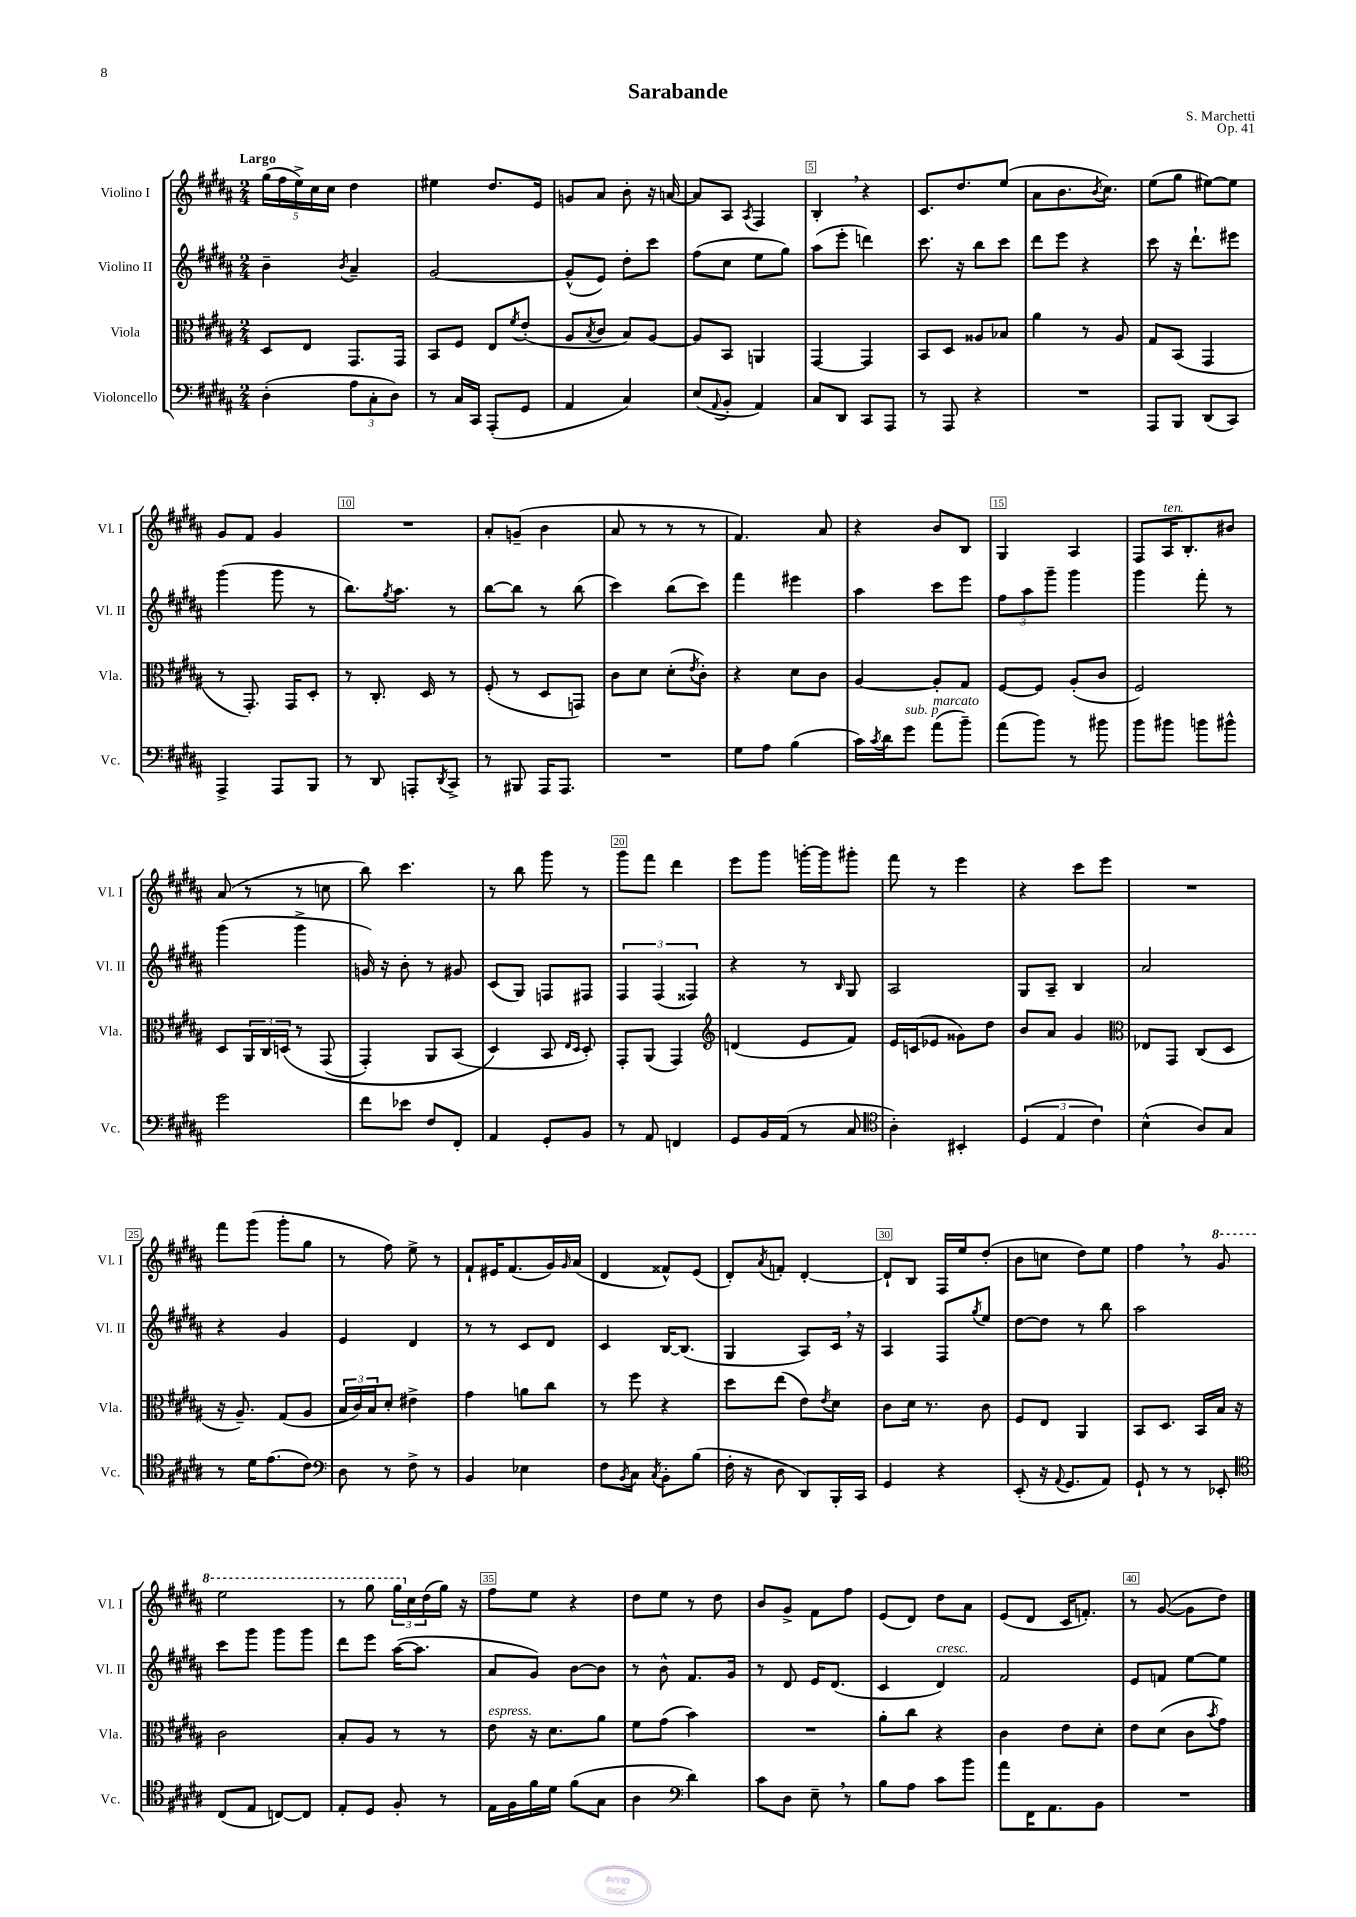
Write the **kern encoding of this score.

**kern	**kern	**kern	**kern
*part4	*part3	*part2	*part1
*staff4	*staff3	*staff2	*staff1
*I"Violoncello	*I"Viola	*I"Violino II	*I"Violino I
*I'Vc.	*I'Vla.	*I'Vl. II	*I'Vl. I
*clefF4	*clefC3	*clefG2	*clefG2
*k[f#c#g#d#a#]	*k[f#c#g#d#a#]	*k[f#c#g#d#a#]	*k[f#c#g#d#a#]
*M2/4	*M2/4	*M2/4	*M2/4
=1	=1	=1	=1
!	!	!	!LO:TX:a:B:t=Largo
(4D#'\	8D#/L	4b~\	(20gg#\LL
.	.	.	20ff#\
.	.	.	20ee^\)
.	8E/J	.	.
.	.	.	20cc#\
.	.	.	20cc#\JJ
.	.	8qb/	.
12A#\L	8.GG#/L	4a#~/	4dd#\
12C#'\	.	.	.
12D#\J)	.	.	.
.	16GG#/Jk	.	.
=2	=2	=2	=2
8r	8BB/L	[2g#/	4ee#X\
16C#/LL	8F#/J	.	.
16CC#/JJ	.	.	.
(8AAA#'/L	8E/L	.	8.dd#/L
.	8qf#/	.	.
8GG#/J	(8e'/J	.	.
.	.	.	16e/Jk
=3	=3	=3	=3
4AA#/	8A#/L	(8g#^^/L]	8gn/L
.	8qB/	.	.
.	8c#/J	8e/J)	8a#/J
4C#/)	8B/L)	8dd#'\L	8b'\
.	[8A#/J	8ccc#\J	16r
.	.	.	[16an/
=4	=4	=4	=4
(8E/L	8A#/L]	(8ff#\L	8a/L]
8qqAA#/	.	.	.
8BB'/J	8BB/J	8cc#\J	8A#/J
.	.	.	8qA#/
4AA#/)	4AAn/	8ee\L	4F#/
.	.	8gg#\J)	.
=5	=5	=5	=5
8C#/L	[4GG#/	(8aa#\L	4B',/
8DD#/J	.	8eee'\J	.
8CC#/L	4GG#/]	4dddn\)	4r
8AAA#/J	.	.	.
=6	=6	=6	=6
8r	8BB/L	8.ccc#\	8.c#/L
8AAA#/	8D#/J	.	.
.	.	16r	8.dd#/
4r	8A##X/L	8bb\L	.
.	8B-X/J	8ccc#\J	(8ee/J
=7	=7	=7	=7
2r	4a#\	8ddd#\L	8a#\L
.	.	8eee\J	8.b\
.	8r	4r	.
.	.	.	8qb/
.	.	.	8.cc#\J)
.	8A#/	.	.
=8	=8	=8	=8
8AAA#/L	8G#/L	8ccc#\	(8ee\L
8BBB/J	(8BB/J	16r	8gg#\J
.	.	8.ddd#`\L	.
(8DD#/L	4GG#/	.	[8ee#X\L)
8CC#/J)	.	8eee#X\J	8ee#\J]
!!LO:LB:g=z
=9	=9	=9	=9
4AAA#^/	8r	(4ggg#\	8g#/L
.	8.GG#'/)	.	8f#/J
8AAA#/L	.	8ggg#\	4g#/
.	16GG#/KL	.	.
8BBB/J	8D#'/J	8r	.
=10	=10	=10	=10
8r	8r	8.bb\L)	2r
8DD#/	8.C#'/	.	.
.	.	8qgg#/	.
.	.	8.aa#\J	.
8AAAn'/L	.	.	.
.	16D#/	.	.
8qDD#/	.	.	.
8CC#^/J	8r	8r	.
=11	=11	=11	=11
8r	(8F#'/	[8bb\L	8a#'/L
8BBB#X/	8r	8bb\J]	(8gn~/J
16AAA#/KL	8D#/L	8r	4b\
8.AAA#/J	.	.	.
.	8GGn/J)	(8bb\	.
=12	=12	=12	=12
2r	8c#\L	4ccc#\)	8a#/
.	8d#\J	.	8r
.	(8d#'\L	(8bb\L	8r
.	8qe/	.	.
.	8c#'\J)	8ccc#\J)	8r
=13	=13	=13	=13
8G#\L	4r	4fff#\	4.f#/)
8A#\J	.	.	.
(4B\	8d#\L	4eee#X\	.
.	8c#\J	.	8a#/
=14	=14	=14	=14
16c#\LL)	[4A#/	4aa#\	4r
8qc#/	.	.	.
16d#\J	.	.	.
!LO:TX:a:i:t=sub. p	!	!	!
8g#\J	.	.	.
!LO:TX:a:i:t=marcato	!	!	!
(8a#\L	8A#'/L]	8ccc#\L	8b/L
8b~\J)	8G#/J	8eee\J	8B/J
=15	=15	=15	=15
(8a#\L	[8F#/L	12ff#\L	4G#/
.	.	12aa#\	.
8b\J)	8F#/J]	.	.
.	.	12ggg#~\J	.
8r	(8A#'/L	4ggg#\	4A#/
8b#X\	8c#/J	.	.
=16	=16	=16	=16
8b\L	2F#/)	4ggg#\	8F#/L
!	!	!	!LO:TX:a:i:t=ten.
8b#X\J	.	.	16A#/K
.	.	.	8.B'/
8bn\L	.	8fff#'\	.
8b#X^^\J	.	8r	8b#X/J
!!LO:LB:g=z
=17	=17	=17	=17
2g#\	8D#/L	(4ggg#\	(8a#/
.	24AA#/L	.	8r
.	24C#/	.	.
.	(24Dn/JJ	.	.
.	8r	4ggg#^\	8r
.	(8GG#/	.	8ccn\
=18	=18	=18	=18
8f#\L	4GG#'/)	16gn/)	8bb\)
.	.	16r	.
8e-X\J	.	8b'\	4.ccc#\
8F#/L	8AA#/L	8r	.
8FF#'/J	(8BB/J	8g#X/	.
=19	=19	=19	=19
4AA#/	4D#/)	(8c#/L	8r
.	.	8G#/J)	8bb\
8GG#'/L	8BB/	8Fn/L	8ggg#\
.	16qqE/LL	.	.
.	16qqD#/JJ	.	.
8BB/J	8D#'/)	8F#X/J	8r
=20	=20	=20	=20
8r	8GG#'/L	6F#/	8ggg#\L
8AA#/	(8AA#/J	.	8fff#\J
.	.	(6F#/	.
4FFn/	4GG#/)	.	4ddd#\
.	.	6F##X/)	.
=21	=21	=21	=21
*	*clefG2	*	*
8GG#/L	(4dn/	4r	8eee\L
16BB/L	.	.	8ggg#\J
(16AA#/JJ	.	.	.
8r	8e/L	8r	[16gggn'\LL
.	.	.	16ggg\J]
.	.	16qqB/	.
8C#/	8f#/J)	8G#/	8ggg#X'\J
=22	=22	=22	=22
*clefC4	*	*	*
4A#'\)	16e/LL	2A#/	8fff#\
.	(16cn/J	.	.
.	8e-X/J	.	8r
4BB#X'/	8g##X\L)	.	4eee\
.	8dd#\J	.	.
=23	=23	=23	=23
(6D#/	8b/L	8G#/L	4r
.	8a#/J	8A#~/J	.
6E/	.	.	.
.	4g#/	4B/	8ccc#\L
6c#\)	.	.	.
.	.	.	8eee\J
=24	=24	=24	=24
*	*clefC3	*	*
(4B^^\	8E-X/L	2a#/	2r
.	8GG#/J	.	.
8A#/L)	(8C#/L	.	.
8G#/J	8D#/J	.	.
!!LO:LB:g=z
=25	=25	=25	=25
8r	16r	4r	8fff#\L
.	8.A#~/)	.	.
16d#\KL	.	.	(8ggg#\J
(8.e\	.	.	.
.	(8G#/L	4g#/	8ggg#'\L
8c#\J)	8A#/J	.	8gg#\J
=26	=26	=26	=26
*clefF4	*	*	*
8D#\	24B/LL	4e/	8r
.	24c#/)	.	.
.	24B/J	.	.
8r	8d#'/J	.	8ff#\)
8F#^\	4e#X^\	4d#/	8ee^\
8r	.	.	8r
=27	=27	=27	=27
4BB/	4g#\	8r	8f#`/L
.	.	8r	16e#X/K
.	.	.	(8.f#/
4E-X\	8an\L	8c#/L	.
.	8cc#\J	8d#/J	16g#/L)
.	.	.	16qqg#/
.	.	.	(16a#/JJ
=28	=28	=28	=28
8F#\L	8r	4c#/	4d#/
8qBB/	.	.	.
8C#\J	8ff#\	.	.
8qC#/	.	.	.
8BB'\L	4r	[16B/KL	8f##X^^/L)
.	.	(8.B/J]	.
(8B\J	.	.	(8e/J
=29	=29	=29	=29
16F#'\	8dd#\L	4G#/	8d#'/L)
16r	.	.	.
.	.	.	8qa#/
8D#\	(8ee\J	.	8fn'/J
8DD#/L)	8e\L)	8A#/L)	[4d#'/
.	8qe/	.	.
16BBB'/L	8d#\J	16c#,/Jk	.
16CC#/JJ	.	16r	.
=30	=30	=30	=30
4GG#/	8c#\L	4A#/	8d#`/L]
.	16d#\Jk	.	8B/J
.	8.r	.	.
4r	.	8F#/L	16F#/LL
.	.	.	16ee/J
.	.	8qgg#/	.
.	8c#\	8ee/J	(8dd#'/J
=31	=31	=31	=31
(8EE'/	8F#/L	[8dd#\L	8b\L
16r	8E/J	8dd#\J]	8ccn\J
8qqAA#/	.	.	.
8.GG#/L	.	.	.
.	4AA#/	8r	8dd#\L)
8AA#/J)	.	8bb\	8ee\J
=32	=32	=32	=32
8GG#`/	8BB/L	2aa#\	4ff#,\
8r	8.D#/J	.	.
8r	.	.	8r
.	16BB/LL	.	.
*	*	*	*8va
8EE-X'/	16B/JJ	.	8gg#/
.	16r	.	.
!!LO:LB:g=z
=33	=33	=33	=33
*clefC4	*	*	*
(8C#/L	2c#\	8ccc#\L	2eee\
8E/J	.	8ggg#\J	.
[8Cn/L)	.	8ggg#\L	.
8C/J]	.	8ggg#\J	.
=34	=34	=34	=34
8E'/L	8B'/L	8ddd#\L	8r
8D#/J	8A#/J	8eee\J	8ggg#\
8F#'/	8r	([16aa#\KL	24ggg#\LL
*	*	*	*X8va
.	.	.	24cc#\
.	.	8.aa#\J]	.
.	.	.	(24dd#\
8r	8r	.	16gg#\JJ)
.	.	.	16r
=35	=35	=35	=35
!	!LO:TX:a:i:t=espress.	!	!
16E\LL	8e\	8a#/L	8ff#\L
16F#\	.	.	.
16f#\	16r	8g#/J)	8ee\J
16d#\JJ	8.d#\L	.	.
(8f#\L	.	[8b\L	4r
8G#\J	8a#\J	8b\J]	.
=36	=36	=36	=36
4A#\	8f#\L	8r	8dd#\L
.	(8g#\J	8b^^\	8ee\J
*clefF4	*	*	*
4d#\)	4b\)	8.f#/L	8r
.	.	.	8dd#\
.	.	16g#/Jk	.
=37	=37	=37	=37
8c#\L	2r	8r	8b/L
8D#\J	.	8d#/	8g#^/J
8E~,\	.	16e/KL	8f#\L
.	.	(8.d#/J	.
8r	.	.	8ff#\J
=38	=38	=38	=38
8B\L	8a#'\L	4c#/	(8e/L
8A#\J	8cc#\J	.	8d#/J)
!	!	!LO:TX:a:i:t=cresc.	!
8c#\L	4r	4d#/)	8dd#\L
8b\J	.	.	8a#\J
=39	=39	=39	=39
8a#\L	4c#\	2f#/	(8e/L
16FF#\K	.	.	8d#/J
8.AA#\	.	.	.
.	8e\L	.	16c#/KL
.	.	.	8.fn'/J)
8BB\J	8d#'\J	.	.
=40	=40	=40	=40
2r	8e\L	8e/L	8r
.	(8d#\J	8fn/J	([8g#/
.	8c#\L	[8ee\L	8g#\L]
.	8qb/	.	.
.	8g#\J)	8ee\J]	8dd#\J)
==	==	==	==
*-	*-	*-	*-
